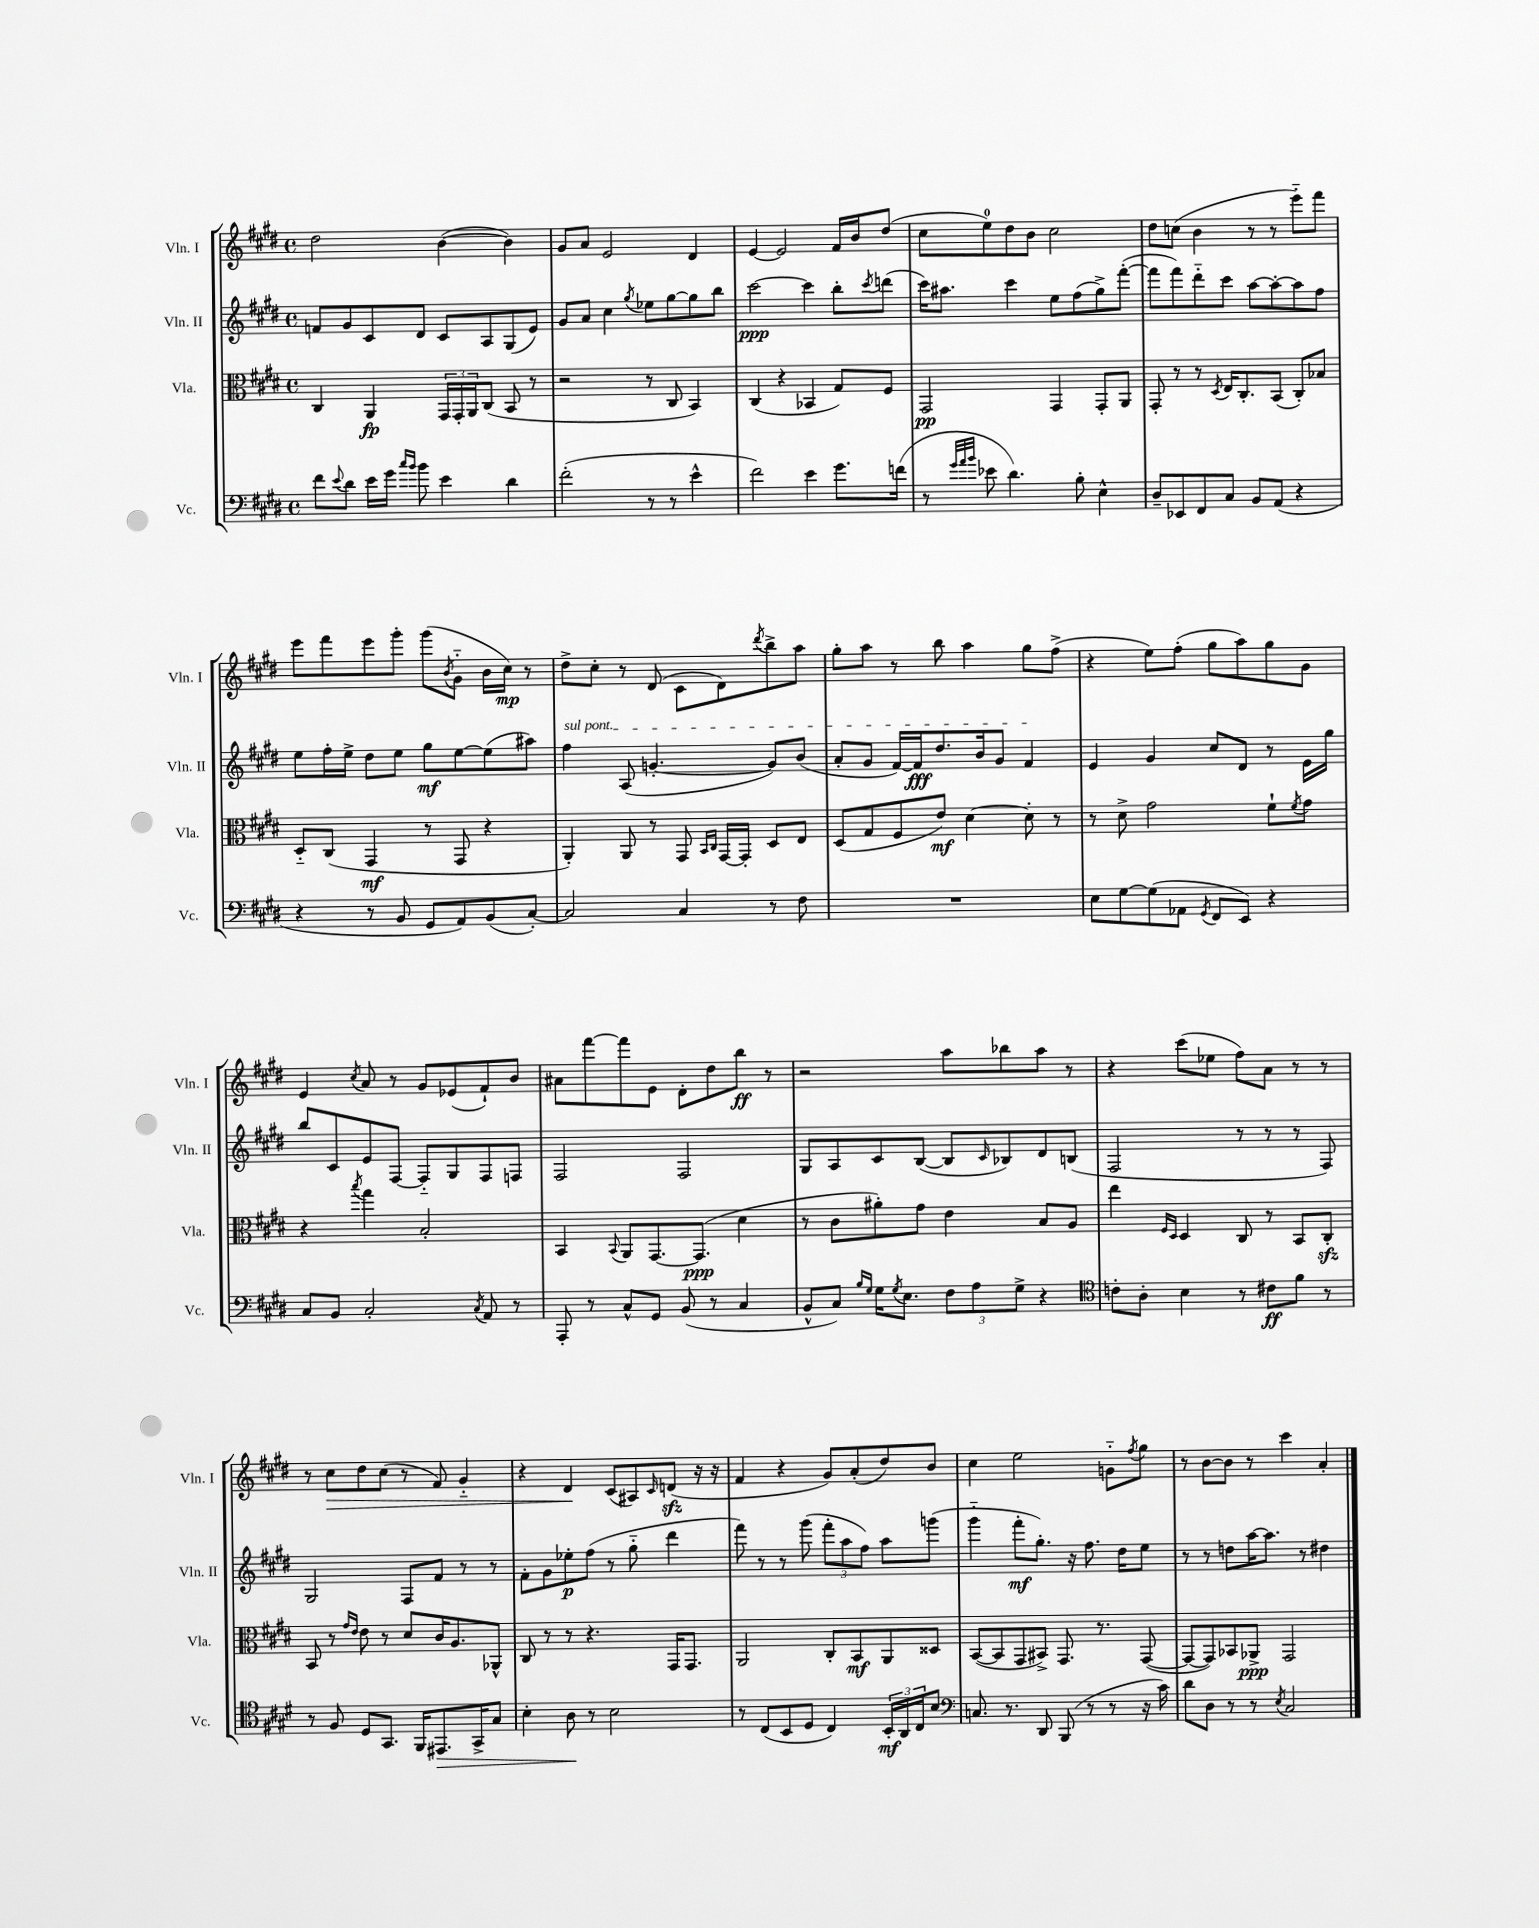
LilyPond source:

<<
\new StaffGroup <<
\new Staff = "s0" \with { instrumentName = "Vln. I" shortInstrumentName = "Vln. I" } {
    \clef treble \key e \major \defaultTimeSignature \time 4/4
    dis''2 b'4~( b'4) |
    gis'8 a'8 e'2 dis'4 |
    e'4~ e'2 fis'16 b'16 dis''8( |
    cis''8 e''8-0) dis''8 b'8 cis''2 |
    dis''8 c''8( b'4 r8 r8 e'''8-_) fis'''8 |
    e'''8 fis'''8 e'''8 gis'''8-. gis'''8( \acciaccatura { b'8 } gis'8-_ b'16 cis''16\mp) r8 |
    dis''8-> cis''8-. r8 dis'8( cis'8 dis'8) \acciaccatura { dis'''8 } b''8-> a''8 |
    gis''8-. a''8 r8 b''8 a''4 gis''8 fis''8->( |
    r4 e''8) fis''8-.( gis''8 a''8) gis''8 gis'8 |
    e'4 \acciaccatura { cis''8 } a'8 r8 gis'8 ees'8( fis'8-!) b'8 |
    ais'8 fis'''8~ fis'''8 e'8 dis'8-. dis''8 b''8\ff r8 |
    r2 a''8 bes''8 a''8 r8 |
    r4 cis'''8( ees''8 fis''8) a'8 r8 r8 |
    r8 cis''8\> dis''8 cis''8( r8 fis'8) gis'4-_ |
    r4 dis'4\! cis'8( ais8) \grace { cis'16 } d'8\sfz( r16 r16 |
    fis'4 r4 gis'8) a'8-.( dis''8) b'8 |
    cis''4 e''2 g'8-_ \acciaccatura { fis''8 } gis''8 |
    r8 b'8~ b'8 r8 cis'''4 a'4-. \bar "|." |
}
\new Staff = "s1" \with { instrumentName = "Vln. II" shortInstrumentName = "Vln. II" } {
    \clef treble \key e \major \defaultTimeSignature \time 4/4
    f'8 gis'8 cis'8 dis'8 cis'8 a8 gis8( e'8) |
    gis'8 a'8 cis''4 \acciaccatura { gis''8 } ees''8 gis''8~ gis''8 b''8 |
    cis'''2~\ppp cis'''4 b''8-. \acciaccatura { cis'''8 } d'''8( |
    cis'''16) ais''8. cis'''4 e''8 fis''8( gis''8->) fis'''8~-.( |
    fis'''8 fis'''8) dis'''8-_ cis'''8 a''8~ a''8~-. a''8 fis''8 |
    e''8 fis''16-. e''16-> dis''8 e''8 gis''8\mf e''8~ e''8( ais''8) |
    \once \override TextSpanner.bound-details.left.text = \markup { \italic "sul pont." } fis''4\startTextSpan a8( g'4.~-. g'8) b'8( |
    a'8-. gis'8 fis'16~) fis'16\fff dis''8. b'16 gis'8 fis'4\stopTextSpan |
    e'4 gis'4 cis''8 dis'8 r8 e'16 gis''16 |
    b''8 cis'8 e'8 fis8~ fis8-_ gis8 fis8 f8 |
    fis2 fis2 |
    gis8 a8 cis'8 b8~( b8 \grace { cis'16 } bes8) dis'8 b8( |
    fis2 r8 r8 r8 fis8) |
    gis2 fis8 fis'8 r8 r8 |
    fis'8-. gis'8 ees''8-.\p fis''8( r8 gis''8-_ dis'''4 |
    fis'''8) r8 r8 gis'''8( \tuplet 3/2 { fis'''8-. a''8 fis''8) } a''8 g'''8( |
    gis'''4-_ fis'''8-.\mf gis''8.-.) r16 fis''8. dis''16 e''8 |
    r8 r8 d''8 a''16~ a''8. r8 dis''4 \bar "|." |
}
\new Staff = "s2" \with { instrumentName = "Vla." shortInstrumentName = "Vla." } {
    \clef alto \key e \major \defaultTimeSignature \time 4/4
    cis4 a,4\fp \tuplet 3/2 { gis,16 gis,16-. a,16 } cis8( b,8 r8 |
    r2 r8 cis8 b,4) |
    cis4( r4 bes,4 gis8) fis8 |
    gis,2\pp gis,4 gis,8-. a,8 |
    gis,8-. r8 r8 \acciaccatura { dis8 } e16 cis8.-. b,8( cis8-.) bes8 |
    dis8-_ cis8( gis,4\mf r8 gis,8 r4 |
    a,4-.) a,8 r8 gis,8 \grace { b,16 cis16 } gis,16~ gis,16-. dis8 e8 |
    dis8( gis8 fis8 e'8\mf) dis'4~ dis'8-. r8 |
    r8 dis'8-> gis'2 fis'8-! \acciaccatura { fis'8 } gis'8 |
    r4 \acciaccatura { b''8 } gis''4 b2-. |
    b,4 \appoggiatura { b,8 } a,8 gis,8.~ gis,8.\ppp( dis'4 |
    r8 cis'8 ais'8-.) gis'8 e'4 b8 a8 |
    e''4 \grace { fis16 dis16 } dis4 cis8 r8 b,8 cis8-.\sfz |
    b,8 r8 \grace { gis'16 e'16 } e'8 r8 dis'8 cis'16 a8. aes,8-^ |
    cis8 r8 r8 r4. gis,16 gis,8. |
    a,2 cis8-. b,8\mf a,8 disis8 |
    b,8~( b,8 gis,8 bis,8->) gis,8. r8. gis,8~( |
    gis,8~ gis,8) bes,8 aes,8->\ppp gis,2 \bar "|." |
}
\new Staff = "s3" \with { instrumentName = "Vc." shortInstrumentName = "Vc." } {
    \clef bass \key e \major \defaultTimeSignature \time 4/4
    fis'8 \appoggiatura { e'8 } dis'8 e'16 gis'16 \grace { cis''16 b'16 } b'8 e'4 dis'4 |
    fis'2-.( r8 r8 e'4-^ |
    fis'2) e'4 gis'8. f'16( |
    r8 \grace { gis'32 a'32 b'32 } ees'8 dis'4.) b8-. e4-^ |
    dis8-- ees,8 fis,8 cis8 b,8 a,8( r4 |
    r4 r8 b,8 gis,8 a,8) b,8( cis8~-.) |
    cis2 cis4 r8 fis8 |
    R1 |
    e8 gis8~ gis8( aes,8 \acciaccatura { gis,8 } fis,8 e,8) r4 |
    cis8 b,8 cis2-. \acciaccatura { cis8 } a,8 r8 |
    a,,8-. r8 cis8-^ gis,8 b,8( r8 cis4 |
    b,8-^ cis8) \grace { b16 gis16 } gis16 \acciaccatura { gis8 } e8. \tuplet 3/2 { fis8 a8 gis8-> } r4 |
    \clef tenor c'8-. a8-. b4 r8 cis'8\ff fis'8 r8 |
    r8 fis8 dis8 gis,8. fis,16 eis,8.\> gis,16-> gis8 |
    b4-. a8\! r8 b2 |
    r8 cis8( b,8 dis8 cis4) \tuplet 3/2 { b,16-.\mf a,16 cis16 } b8 |
    \clef bass c8. r8. dis,8 b,,8( r8 r8 r16 cis'16) |
    dis'8 dis8 r8 r8 \acciaccatura { e8 } cis2 \bar "|." |
}
>>
>>
\layout { \context { \Score \remove "Bar_number_engraver" } }
